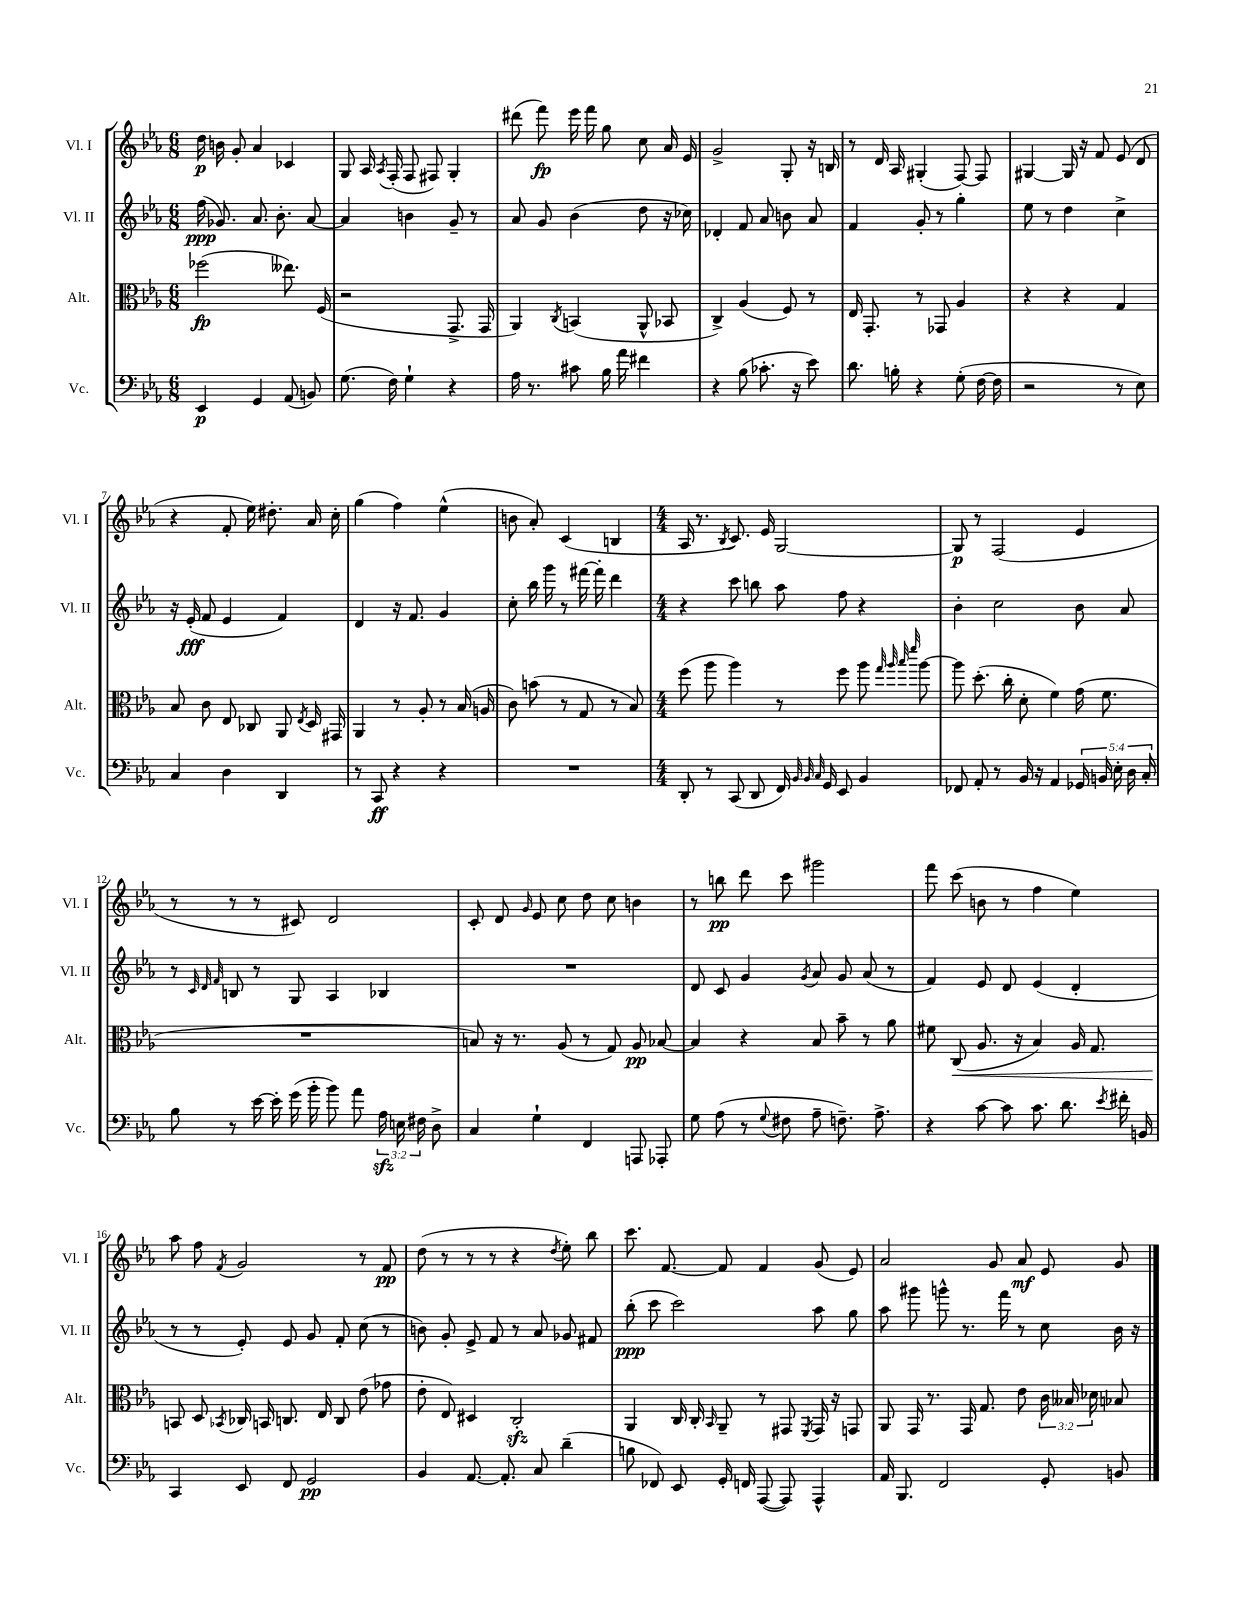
<<
\new StaffGroup <<
\new Staff = "s0" \with { instrumentName = "Vl. I" shortInstrumentName = "Vl. I" } {
    \clef treble \key ees \major \numericTimeSignature \time 6/8
    \autoBeamOff d''16\p b'16 g'8-. aes'4 ces'4 |
    g8 aes16 \acciaccatura { aes8 } f16-.( f8 fis8) g4-. |
    dis'''8( f'''8\fp) ees'''16 f'''16 g''8 c''8 aes'16 ees'16 |
    g'2-> g8-. r16 b16 |
    r8 d'16 aes16 gis4-.( f8~) f8 |
    gis4~ gis16 r16 f'8 ees'8( d'8 |
    r4 f'8-. ees''16) dis''8.-. aes'16 c''16-. |
    g''4( f''4) ees''4-^( |
    b'8 aes'8-.) c'4( b4 |
    \numericTimeSignature \time 4/4 aes16 r8. \acciaccatura { bes8 } c'8.) ees'16 g2~ |
    g8\p r8 f2( ees'4 |
    r8 r8 r8 cis'8) d'2 |
    c'8-. d'8 \grace { g'16 } ees'8 c''8 d''8 c''8 b'4 |
    r8 b''8\pp d'''8 c'''8 gis'''2 |
    f'''8 c'''8( b'8 r8 f''4 ees''4) |
    aes''8 f''8 \acciaccatura { f'8 } g'2 r8 f'8\pp |
    d''8( r8 r8 r8 r4 \acciaccatura { d''8 } ees''8-.) bes''8 |
    c'''8. f'8.~ f'8 f'4 g'8( ees'8) |
    aes'2 g'8 aes'8\mf ees'8 g'8 \bar "|." |
}
\new Staff = "s1" \with { instrumentName = "Vl. II" shortInstrumentName = "Vl. II" } {
    \clef treble \key ees \major \numericTimeSignature \time 6/8
    \autoBeamOff f''16\ppp( ges'8.) aes'8. bes'8.-. aes'8~ |
    aes'4 b'4 g'8-- r8 |
    aes'8 g'8 bes'4( d''8 r16 ces''16) |
    des'4-. f'8 aes'8 b'8 aes'8 |
    f'4 g'8-. r8 g''4-. |
    ees''8 r8 d''4 c''4-> |
    r16 ees'16-.\fff( f'8 ees'4 f'4) |
    d'4 r16 f'8. g'4 |
    c''8-. bes''16 g'''16 r8 fis'''16~ fis'''16-. d'''4 |
    \numericTimeSignature \time 4/4 r4 c'''8 b''8 aes''8 f''8 r4 |
    bes'4-. c''2 bes'8 aes'8 |
    r8 \grace { c'32 d'32 f'32 } b8 r8 g8 aes4 bes4 |
    R1 |
    d'8 c'8 g'4 \acciaccatura { g'8 } aes'8 g'8 aes'8( r8 |
    f'4) ees'8 d'8 ees'4( d'4-. |
    r8 r8 ees'8-.) ees'8 g'8 f'8-. c''8( r8 |
    b'8) g'8-. ees'8-> f'8 r8 aes'8 ges'8 fis'8 |
    bes''8-.\ppp( c'''8 c'''2) aes''8 g''8 |
    aes''8 gis'''8 g'''8-^ r8. f'''16 r8 c''8 bes'16 r16 \bar "|." |
}
\new Staff = "s2" \with { instrumentName = "Alt." shortInstrumentName = "Alt." } {
    \clef alto \key ees \major \numericTimeSignature \time 6/8 \override Staff.TupletNumber.text = #tuplet-number::calc-fraction-text
    \autoBeamOff fes''2\fp( eeses''8.) f16( |
    r2 g,8.-> g,16 |
    aes,4) \acciaccatura { c8 } b,4( aes,8-^ bes,8 |
    c4->) aes4( f8) r8 |
    ees16 g,8.-. r8 ges,8 aes4 |
    r4 r4 g4 |
    bes8 c'8 ees8 ces8 aes,8 \acciaccatura { ees8 } d16 gis,16 |
    aes,4 r8 aes8-. r8 bes16( a16 |
    c'8) b'8( r8 g8 r8 bes8) |
    \numericTimeSignature \time 4/4 f''8( aes''8 aes''4) r8 f''8 aes''8 \grace { g''32 aes''32 bes''32 f'''32 } aes''8~ |
    aes''8 d''8.-.( c''16-. d'8-. f'4) g'16( f'8. |
    R1 |
    b8) r16 r8. aes8( r8 g8) aes8\pp bes8~ |
    bes4 r4 bes8 bes'8-- r8 aes'8 |
    fis'8 c8\<( aes8. r16 bes4) aes16 g8. |
    b,8\! d8 \acciaccatura { bes,8 } ces16 b,16 c8. ees16 c8 ees'8( ges'8 |
    ees'8-. ees8) dis4 c2-.\sfz |
    aes,4 c16 c16-. \grace { bes,16 } aes,8-- r8 gis,8 \acciaccatura { f,8 } gis,16 r16 g,8 |
    aes,8 g,16 r8. g,16 g8. ees'8 \tuplet 3/2 { c'16 beses16 des'16 } bes8 \bar "|." |
}
\new Staff = "s3" \with { instrumentName = "Vc." shortInstrumentName = "Vc." } {
    \clef bass \key ees \major \numericTimeSignature \time 6/8 \override Staff.TupletNumber.text = #tuplet-number::calc-fraction-text
    \autoBeamOff ees,4\p g,4 aes,8( b,8) |
    g8.( f16) g4-! r4 |
    aes16 r8. cis'8 bes16 aes'16 fis'4 |
    r4 bes8( ces'8.-. r16 ees'8) |
    d'8. b16-. r4 g8-.( f16~ f16 |
    r2 r8 ees8) |
    c4 d4 d,4 |
    r8 c,8\ff r4 r4 |
    R2. |
    \numericTimeSignature \time 4/4 d,8-. r8 c,8( d,8 f,16) \grace { bes,32 bes,32 c32 } g,16 ees,8 bes,4 |
    fes,8 aes,8-. r8 bes,16 r16 aes,4 \tuplet 5/4 { ges,16 b,16 ees16-. d16 c16-. } |
    bes8 r8 ees'16~ ees'16-. g'16( bes'16-. bes'8) aes'8 \tuplet 3/2 { aes16\sfz e16 fis16 } d8-> |
    c4 g4-! f,4 a,,8 aes,,8-. |
    g8 aes8( r8 \appoggiatura { g8 } fis8 aes8-- f8.--) aes8.-> |
    r4 c'8~ c'8 c'8. d'8. \acciaccatura { ees'8 } fis'16-. b,16 |
    c,4 ees,8 f,8 g,2\pp |
    bes,4 aes,8.~ aes,8.-. c8 d'4--( |
    b8 fes,8) ees,8 g,16-. f,16 aes,,8~( aes,,8) aes,,4-^ |
    aes,16 bes,,8. f,2 g,8-. b,8 \bar "|." |
}
>>
>>
